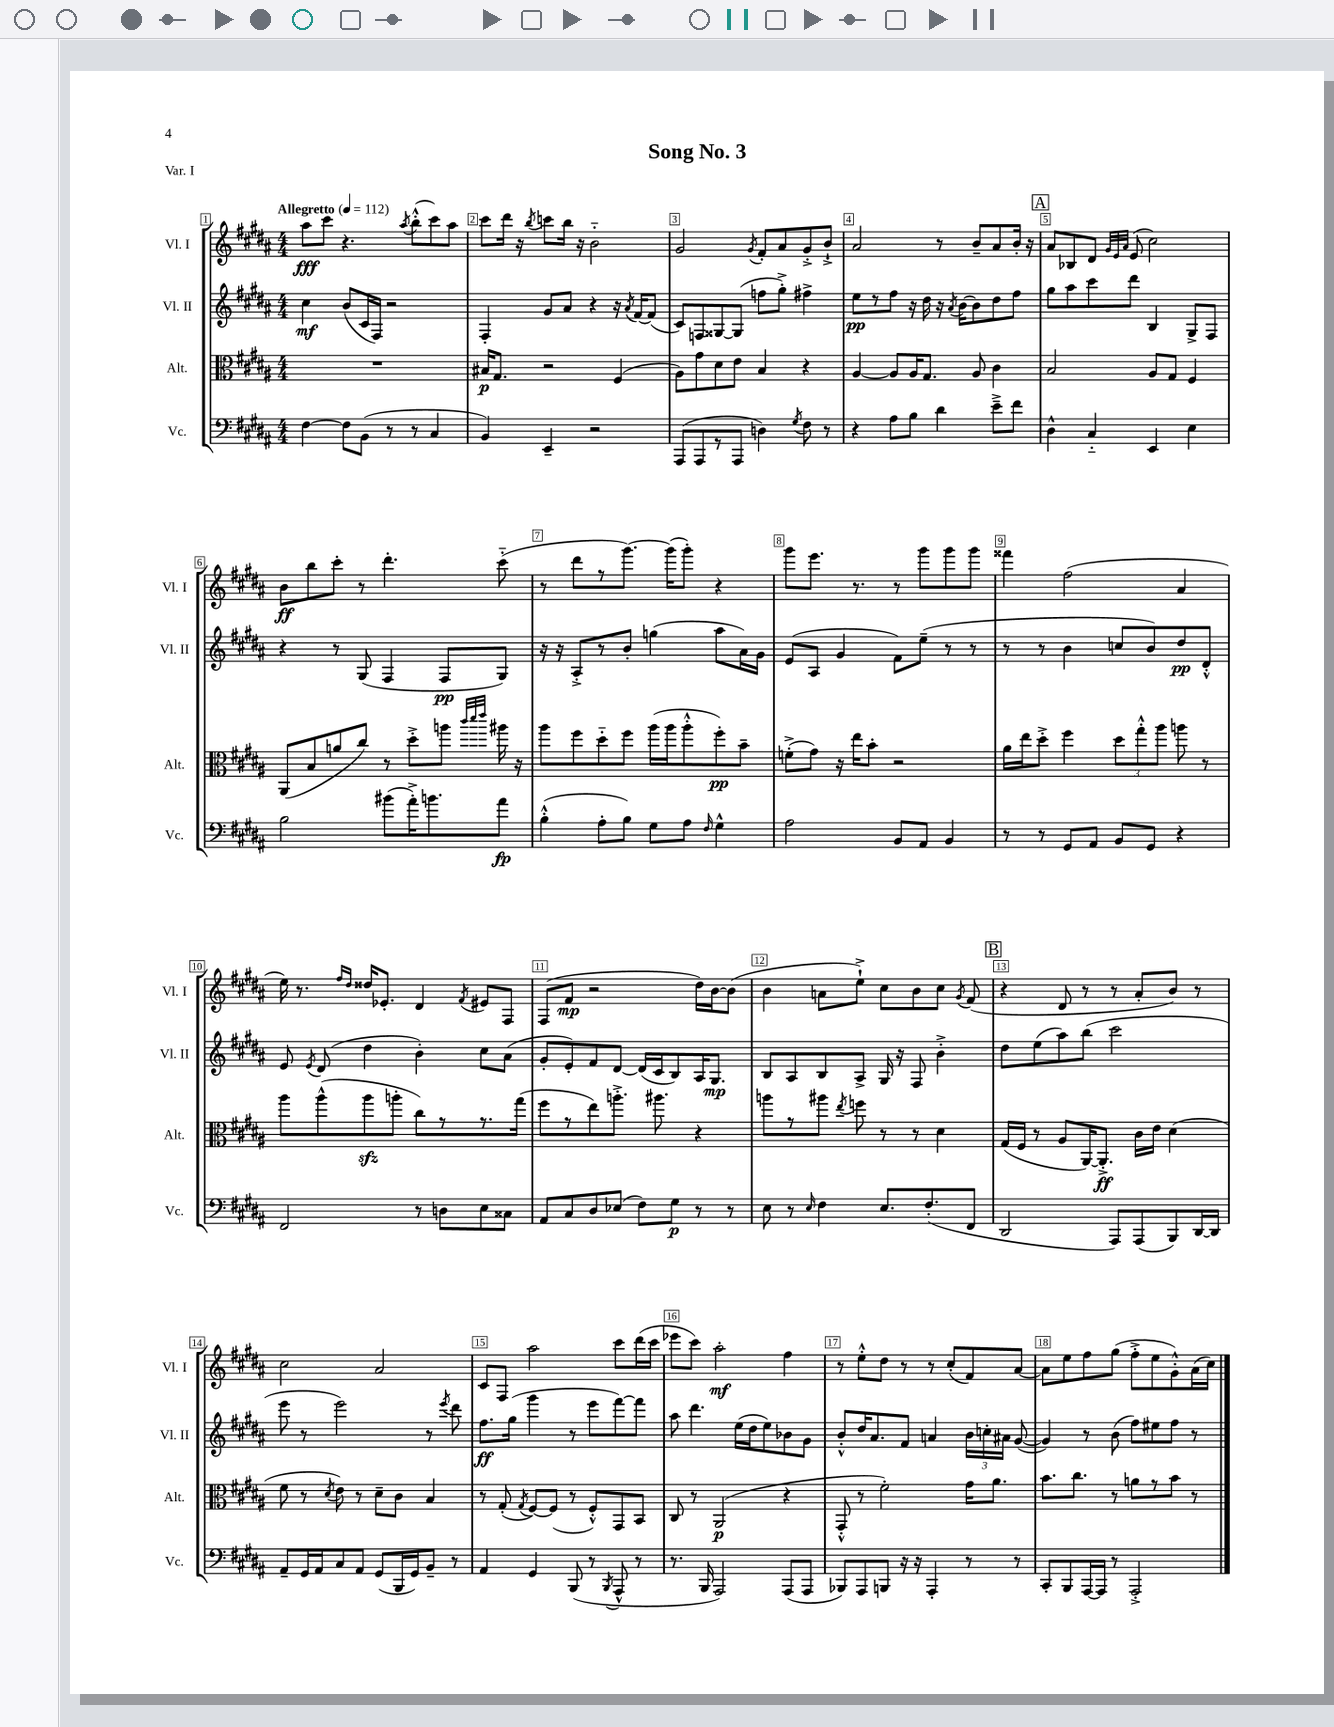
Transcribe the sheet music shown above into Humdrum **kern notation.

**kern	**kern	**kern	**kern
*staff4	*staff3	*staff2	*staff1
*clefF4	*clefC3	*clefG2	*clefG2
*k[f#c#g#d#a#]	*k[f#c#g#d#a#]	*k[f#c#g#d#a#]	*k[f#c#g#d#a#]
*M4/4	*M4/4	*M4/4	*M4/4
*MM112	*MM112	*MM112	*MM112
[4F#	1r	4cc#	8aa#
.	.	.	8ccc#
8F#]	.	(8b	4.r
(8BB	.	16c#	.
.	.	16F#)	.
8r	.	2r	.
.	.	.	8qaa#
8r	.	.	(8bb'^^
4C#	.	.	8ccc#)
.	.	.	8aa#
=	=	=	=
4BB)	16B#	4F#'	8ccc#
.	8.G#	.	.
.	.	.	16ddd#
.	.	.	16r
.	.	.	8qbb
4EE~	2r	8g#	8ccc
.	.	8a#	16bb
.	.	.	16r
2r	.	4r	2b'~
.	(4F#	16r	.
.	.	8qa#	.
.	.	[16f#	.
.	.	(8f#]	.
=	=	=	=
(8AAA#	8A#)	8c#)	2g#
8AAA#	8g#	8F	.
8r	8d#	[8G##	.
8AAA#	8e	(8G##]	.
.	.	.	8qg#
4D)	4B	8ff	8f#'
.	.	8gg#'^)	8a#
8qG#	.	.	.
8F#	4r	4ff#^	8g#'^
8r	.	.	8b`^
=	=	=	=
4r	[4A#	8ee	2a#
.	.	8r	.
8A#	8A#]	8ff#	.
8B	16A#	16r	.
.	8.G#	16dd#	.
4d#	.	16r	8r
.	.	8qa#	.
.	.	[16b	.
.	8A#	8b]	8b~
8e~^	4c#	8dd#	8a#
8f#	.	8ff#	16b'
.	.	.	16r
=	=	=	=
4D#^^	2B	8gg#	8a#
.	.	8aa#	8B-
4C#'~	.	8ccc#	8d#
.	.	.	32qqg#
.	.	.	32qqe
.	.	.	32qqa#
.	.	8ddd#	(8e
4EE	8A#	4B	2cc#)
.	8G#	.	.
4E	4F#	8G#^	.
.	.	8F#	.
=	=	=	=
2B	(8AA#	4r	8b
.	8B	.	8bb
.	8a	8r	8ccc#'
.	8cc#)	(8G#	8r
(8b#	8r	4F#	4.ddd#'
16a#'^)	8dd#'^	.	.
8.b	.	.	.
.	8aa	8F#	.
.	32qqccc#	.	.
.	32qqddd#	.	.
.	32qqeee	.	.
8a#	16aa#	8G#)	(8ccc#'~
.	16r	.	.
=	=	=	=
(4B'^^	8aa#	16r	8r
.	.	16r	.
.	8ff#	8A#'^	8ddd#
8A#'	8dd#'~	8r	8r
8B)	8ff#	8b'	[8.ggg#)
8G#	(16aa#	(4gg	.
.	16aa#	.	(16ggg#]
8A#	8aa#'^^	.	8ggg#')
16qqF#	.	.	.
4G#^^	8ff#')	8aa#	4r
.	8b~	16a#)	.
.	.	16g#	.
=	=	=	=
2A#	(8f'^	(8e	8ggg#
.	8g#)	8A#	8.eee
.	16r	4g#	.
.	16ee	.	8.r
.	8b'	.	.
8BB	2r	8f#)	8r
8AA#	.	(8ee~	8ggg#
4BB	.	8r	8ggg#
.	.	8r	8ggg#
=	=	=	=
8r	16a#	8r	4fff##
.	16ee	.	.
8r	8dd#'^	8r	.
8GG#	4ff#	4b	(2ff#
8AA#	.	.	.
8BB	12dd#	8cc	.
.	12gg#'^^	.	.
8GG#	.	8b)	.
.	12aa#	.	.
4r	8aa	8dd#	4a#
.	8r	8d#'^^	.
=	=	=	=
2FF#	8aa#	8e	16ee)
.	.	.	8.r
.	.	8qe	.
.	(8aa#^^	(8d#	.
.	.	.	16qqff#
.	.	.	16qqdd#
.	8aa#	4dd#	16dd##
.	.	.	8.e-'
.	8aa'	.	.
8r	8cc#)	4b')	4d#
8D	8r	.	.
.	.	.	8qf#
8E	8.r	8cc#	8e#
8C##	.	(8a#	8F#
.	(16gg#	.	.
=	=	=	=
8AA#	8ff#	8g#'	(8F#
8C#	8r	8e')	8f#
8D#	8ee)	8f#	2r
(8E-	8.aa'^	[8d#	.
8F#)	.	(16d#]	.
.	8.aa#	16c#	.
8G#	.	8B)	.
8r	4r	16A#	16dd#)
.	.	8.G#	[16b
8r	.	.	(8b]
=	=	=	=
8E	8aa	8B	4b
8r	8r	8A#	.
16qqE	.	.	.
4F#	8aa#	8B	8a
.	8qee	.	.
.	8ff	8A#^	8ee`^)
8.E	8r	16G#	8cc#
.	.	16r	.
.	8r	8F#	8b
(8.F#'	.	.	.
.	4d#	4b'^	8cc#
.	.	.	8qg#
8FF#	.	.	(8f#
=	=	=	=
2DD#	(16G#	8dd#	4r
.	16F#	.	.
.	8r	(8ee	.
.	8A#	8aa#)	8d#
.	[16AA#)	(8bb	8r
.	8.AA#'^]	.	.
8AAA#)	.	2ccc#	8r
(8AAA#	16c#	.	8a#'
.	16e	.	.
8BBB)	(4d#	.	8b)
[16DD#	.	.	8r
16DD#]	.	.	.
=	=	=	=
8AA#~	8f#	8eee	2cc#
16GG#	8r	8r	.
16AA#	.	.	.
.	8qd#	.	.
8C#	8e)	2eee)	.
8AA#	8r	.	.
(8GG#	8d#~	.	2a#
16BBB	8c#	.	.
16GG#)	.	.	.
8BB~	4B	8r	.
.	.	8qeee	.
8r	.	8ddd#	.
=	=	=	=
4AA#	8r	8.ff#	8c#
.	(8G#'	.	8F#
.	.	(16gg#	.
.	8qG#	.	.
4GG#	[8F#)	4ggg#	2aa#
.	(8F#]	.	.
(8BBB	8r	8r	.
8r	8F#'^^)	8eee	.
8qBBB	.	.	.
8AAA#^^	8GG#	[8fff#)	8ccc#
8r	8BB	8fff#]	(16ddd#
.	.	.	16ccc#
=	=	=	=
8.r	8C#	8aa#	8eee-
.	8r	4.ddd#	8ccc#)
16BBB	.	.	.
2AAA#)	(2AA#	.	2aa#'
.	.	(16ee	.
.	.	16dd#	.
.	.	8ee)	.
(8AAA#	4r	8b-	4ff#
8AAA#	.	8g#	.
=	=	=	=
8BBB-)	8GG#'^^	8b'^^	8r
8AAA#	8r	16dd#	8ee'^^
.	.	8.a#	.
8BBB	2f#')	.	8dd#
16r	.	8f#	8r
16r	.	.	.
4AAA#'	.	4a	8r
.	.	.	(8cc#'
8r	16g#	24b	8f#)
.	.	24cc'	.
.	8.a#	.	.
.	.	24a#	.
8r	.	([8g#	[8a#
=	=	=	=
8CC#'	8.b	4g#])	8a#]
8BBB	.	.	8ee
.	8.cc#	.	.
[16AAA#	.	8r	8ff#
16AAA#]	.	.	.
8r	8r	(8b	(8gg#
2AAA#'^	8a	8ff#)	8ff#'^
.	8r	8ee#	8ee
.	8b	8ff#	8g#'^^)
.	8r	8r	(16a#
.	.	.	16cc#)
==	==	==	==
*-	*-	*-	*-
